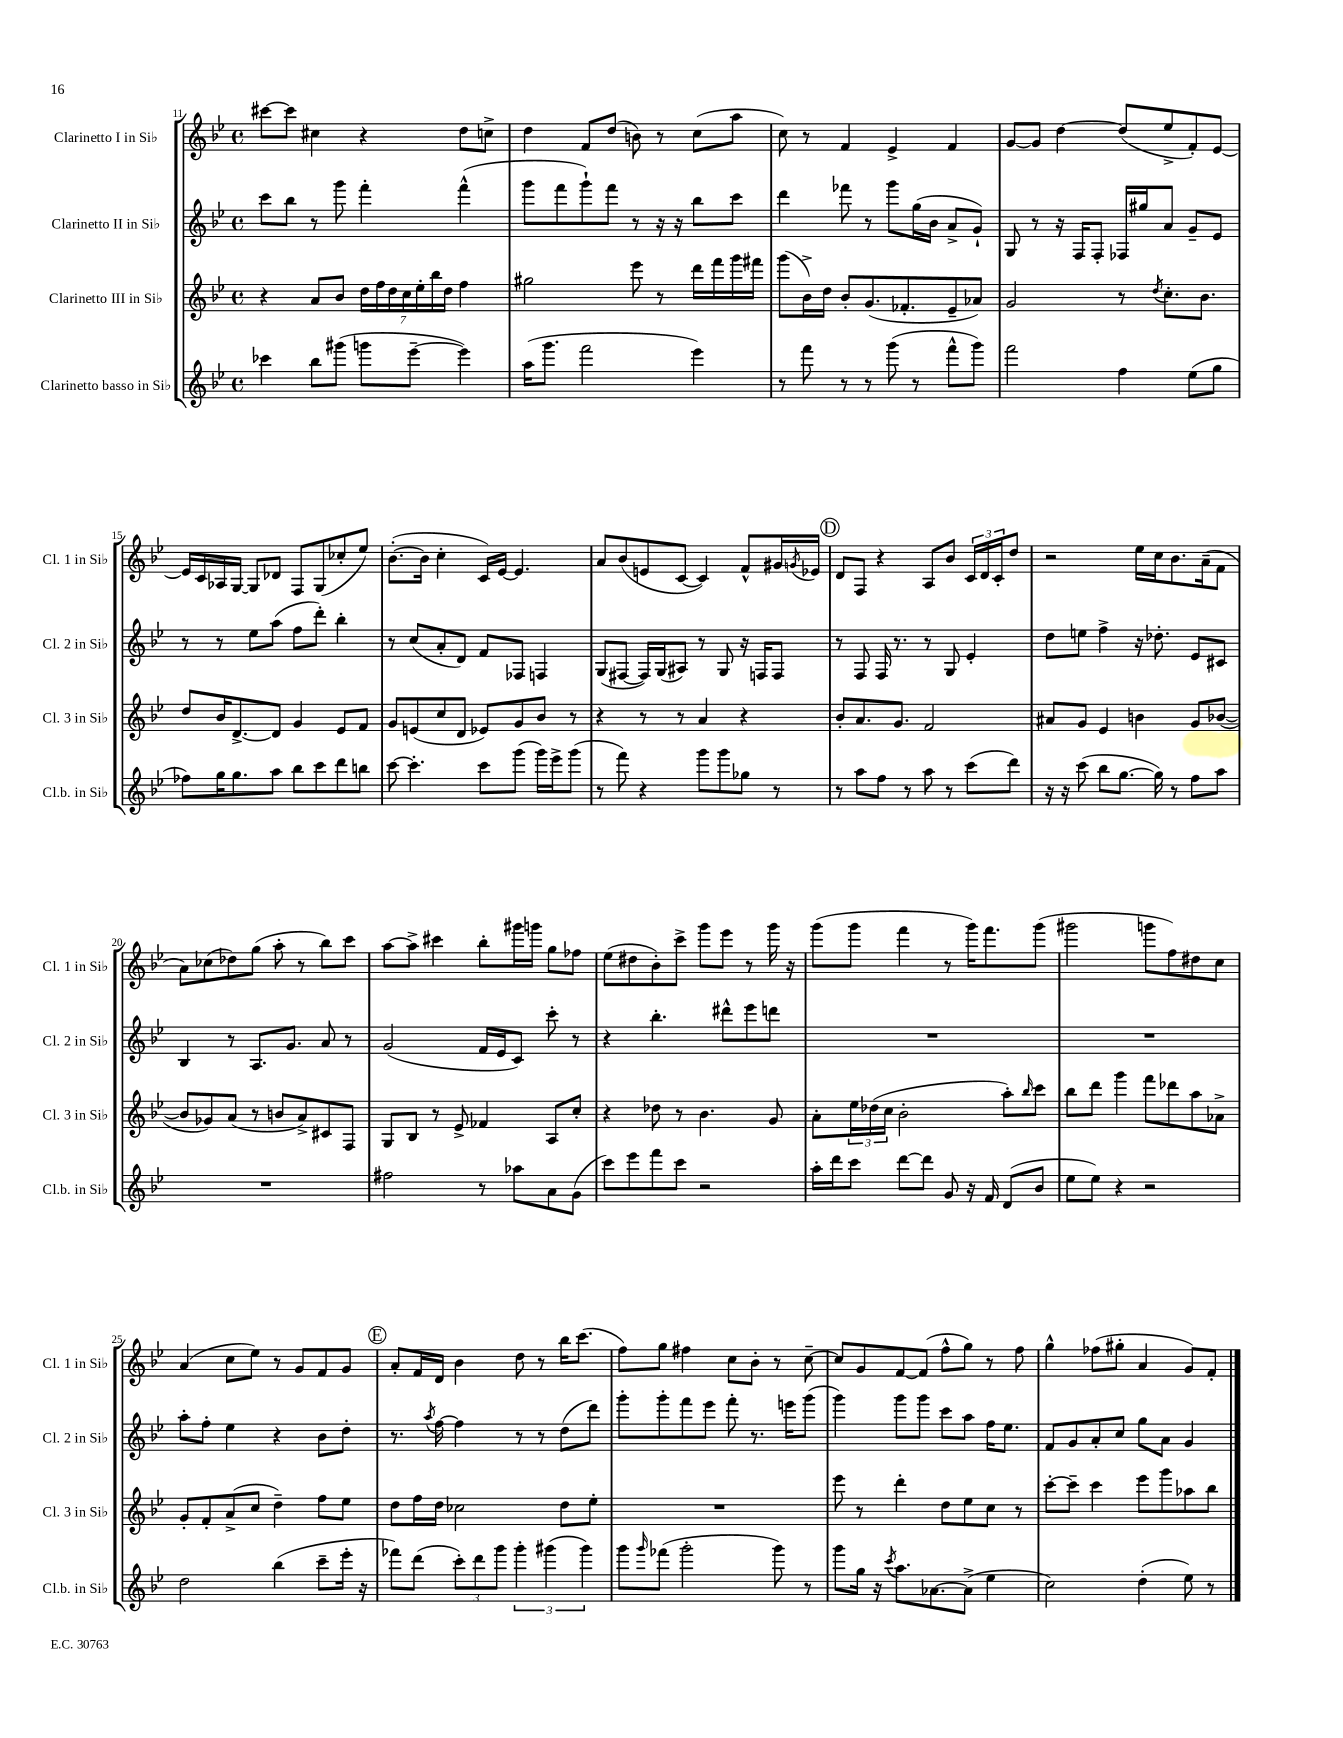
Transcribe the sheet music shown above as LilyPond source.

<<
\new StaffGroup <<
\new Staff = "s0" \with { instrumentName = "Clarinetto I in Sib" shortInstrumentName = "Cl. 1 in Sib" } {
    \clef treble \key bes \major \defaultTimeSignature \time 4/4
    cis'''8~ cis'''8 cis''4 r4 d''8 c''8-> |
    d''4 f'8 d''8( b'8) r8 c''8( a''8 |
    c''8) r8 f'4 ees'4-> f'4 |
    g'8~ g'8 d''4~ d''8( ees''8-> f'8-.) ees'8~ |
    ees'16 c'16 aes16 g16~ g8 des'8 f8 g8( ces''8-. ees''8) |
    bes'8.~-.( bes'16 c''4-. c'16) ees'16~ ees'4. |
    a'8 bes'8( e'8 c'8~ c'4) f'8-^ gis'16 \acciaccatura { g'8 } ees'16 |
    \mark \markup { \circle "D" } d'8 f8 r4 a8 bes'8 \tuplet 3/2 { c'16 d'16 c'16-. } d''8 |
    r2 ees''16 c''16 bes'8. a'16--( f'8 |
    a'8) ces''8( des''8) g''8( a''8-. r8 bes''8) c'''8 |
    a''8~ a''8-> cis'''4 bes''8-. gis'''16 g'''16 g''8 fes''8 |
    ees''8( dis''8 bes'8-.) c'''8-> g'''8 ees'''8 r8 g'''16 r16 |
    g'''8( g'''8 f'''4 r8 g'''16) f'''8. g'''8( |
    gis'''2 g'''8 f''8) dis''8 c''8 |
    a'4( c''8 ees''8) r8 g'8 f'8 g'8 |
    \mark \markup { \circle "E" } a'8-. f'16 d'16 bes'4 d''8 r8 bes''16 c'''8.( |
    f''8) g''8 fis''4 c''8 bes'8-. r8 c''8~-- |
    c''8 g'8 f'8~ f'8( f''8-^ g''8) r8 f''8 |
    g''4-^ fes''8( gis''8-. a'4 g'8) f'8-. \bar "|." |
}
\new Staff = "s1" \with { instrumentName = "Clarinetto II in Sib" shortInstrumentName = "Cl. 2 in Sib" } {
    \clef treble \key bes \major \defaultTimeSignature \time 4/4
    c'''8 bes''8 r8 g'''8 f'''4-. f'''4-^( |
    g'''8 f'''8 g'''8-!) f'''8 r8 r16 r16 bes''8 c'''8 |
    d'''4 fes'''8 r8 g'''8 g''16( bes'16 a'8-> g'8-!) |
    g8 r8 r16 f16 f8-. fes16 gis''16 a'8 g'8-- ees'8 |
    r8 r8 ees''8 a''8( f''8 d'''8-.) bes''4-. |
    r8 c''8( a'8-. d'8) f'8 fes8 f4 |
    g8( fis8~ fis16) g16( ais8) r8 g8 r16 f16 f8 |
    \mark \markup { \circle "D" } r8 f8 f16 r8. r8 g8 ees'4-. |
    d''8 e''8 f''4-> r16 des''8.-. ees'8 cis'8 |
    bes4 r8 a8. g'8. a'8 r8 |
    g'2( f'16 ees'16 c'8) c'''8-. r8 |
    r4 bes''4.-. dis'''8-^ ees'''8 d'''8 |
    R1 |
    R1 |
    a''8-. f''8-. ees''4 r4 bes'8 d''8-. |
    \mark \markup { \circle "E" } r8. \acciaccatura { a''8 } f''16~ f''4 r8 r8 d''8( d'''8) |
    g'''8-. g'''8-. f'''8 ees'''8 f'''8-. r8. e'''16 g'''8( |
    g'''4) g'''8 g'''8 c'''8 a''8 f''16 ees''8. |
    f'8 g'8 a'8-. c''8 g''8 a'8 g'4 \bar "|." |
}
\new Staff = "s2" \with { instrumentName = "Clarinetto III in Sib" shortInstrumentName = "Cl. 3 in Sib" } {
    \clef treble \key bes \major \defaultTimeSignature \time 4/4
    r4 a'8 bes'8 \tuplet 7/4 { d''16 f''16 d''16 c''16 ees''16-. bes''16 d''16 } f''4 |
    gis''2 ees'''8 r8 d'''16 f'''16 g'''16 fis'''16 |
    g'''8( bes'16->) d''16 bes'8-. g'8.( fes'8.-. ees'8-- aes'8) |
    g'2 r8 \acciaccatura { d''8 } c''8.-. bes'8. |
    d''8 bes'16 d'8.~-> d'8 g'4 ees'8 f'8 |
    g'8 e'8( c''8 d'8 ees'8) g'8 bes'8 r8 |
    r4 r8 r8 a'4 r4 |
    \mark \markup { \circle "D" } bes'8-. a'8. g'8. f'2 |
    ais'8 g'8 ees'4 b'4 g'8 bes'8~( |
    bes'8 ges'8) a'8( r8 b'8 a'8->) cis'8 f8 |
    g8 bes8 r8 ees'8-> fes'4 a8 c''8-. |
    r4 des''8 r8 bes'4. g'8 |
    a'8-. \tuplet 3/2 { ees''16 des''16( c''16 } bes'2-. a''8-.) \grace { bes''16 } c'''8 |
    bes''8 d'''8 g'''4 f'''8 des'''8 a''8 aes'8-> |
    g'8-. f'8-. a'8->( c''8 d''4--) f''8 ees''8 |
    \mark \markup { \circle "E" } d''8 f''16 d''16 ces''2 d''8 ees''8-. |
    R1 |
    ees'''8 r8 d'''4-. d''8 ees''8 c''8 r8 |
    c'''8~-. c'''8-- c'''4 ees'''8 g'''8 aes''8 bes''8 \bar "|." |
}
\new Staff = "s3" \with { instrumentName = "Clarinetto basso in Sib" shortInstrumentName = "Cl.b. in Sib" } {
    \clef treble \key bes \major \defaultTimeSignature \time 4/4
    ces'''4 bes''8 gis'''8( g'''8 ees'''8~-- ees'''4) |
    a''16( g'''8. f'''2 ees'''4) |
    r8 f'''8 r8 r8 g'''8( r8 f'''8-^ g'''8) |
    f'''2 f''4 ees''8( g''8 |
    fes''8) g''16 g''8. a''8 bes''8 c'''8 d'''8 b''8 |
    c'''8~ c'''4.-. c'''8 g'''8( g'''16) ees'''16-> g'''8( |
    r8 f'''8) r4 g'''8 g'''8 ges''8 r8 |
    \mark \markup { \circle "D" } r8 a''8 f''8 r8 a''8 r8 c'''8( d'''8) |
    r16 r16 c'''8( bes''8 g''8.~ g''16) r8 f''8 a''8 |
    R1 |
    fis''2 r8 aes''8 a'8 g'8( |
    c'''8) ees'''8 f'''8 c'''8 r2 |
    a''16-. d'''16 c'''8 d'''8~ d'''8 g'8 r16 f'16 d'8( bes'8 |
    ees''8 ees''8) r4 r2 |
    d''2 bes''4( c'''8-- ees'''16-. r16 |
    \mark \markup { \circle "E" } fes'''8) d'''8( \tuplet 3/2 { c'''8-.) d'''8 g'''8 } \tuplet 3/2 { g'''4-. gis'''4( gis'''4) } |
    g'''8 \grace { g'''16 } fes'''8( g'''2-. g'''8) r8 |
    g'''8 g''16 r16 \acciaccatura { c'''8 } a''8. aes'8.~ aes'8->( ees''4 |
    c''2) d''4-.( ees''8) r8 \bar "|." |
}
>>
>>
\layout { \context { \Score currentBarNumber = #11 } }
